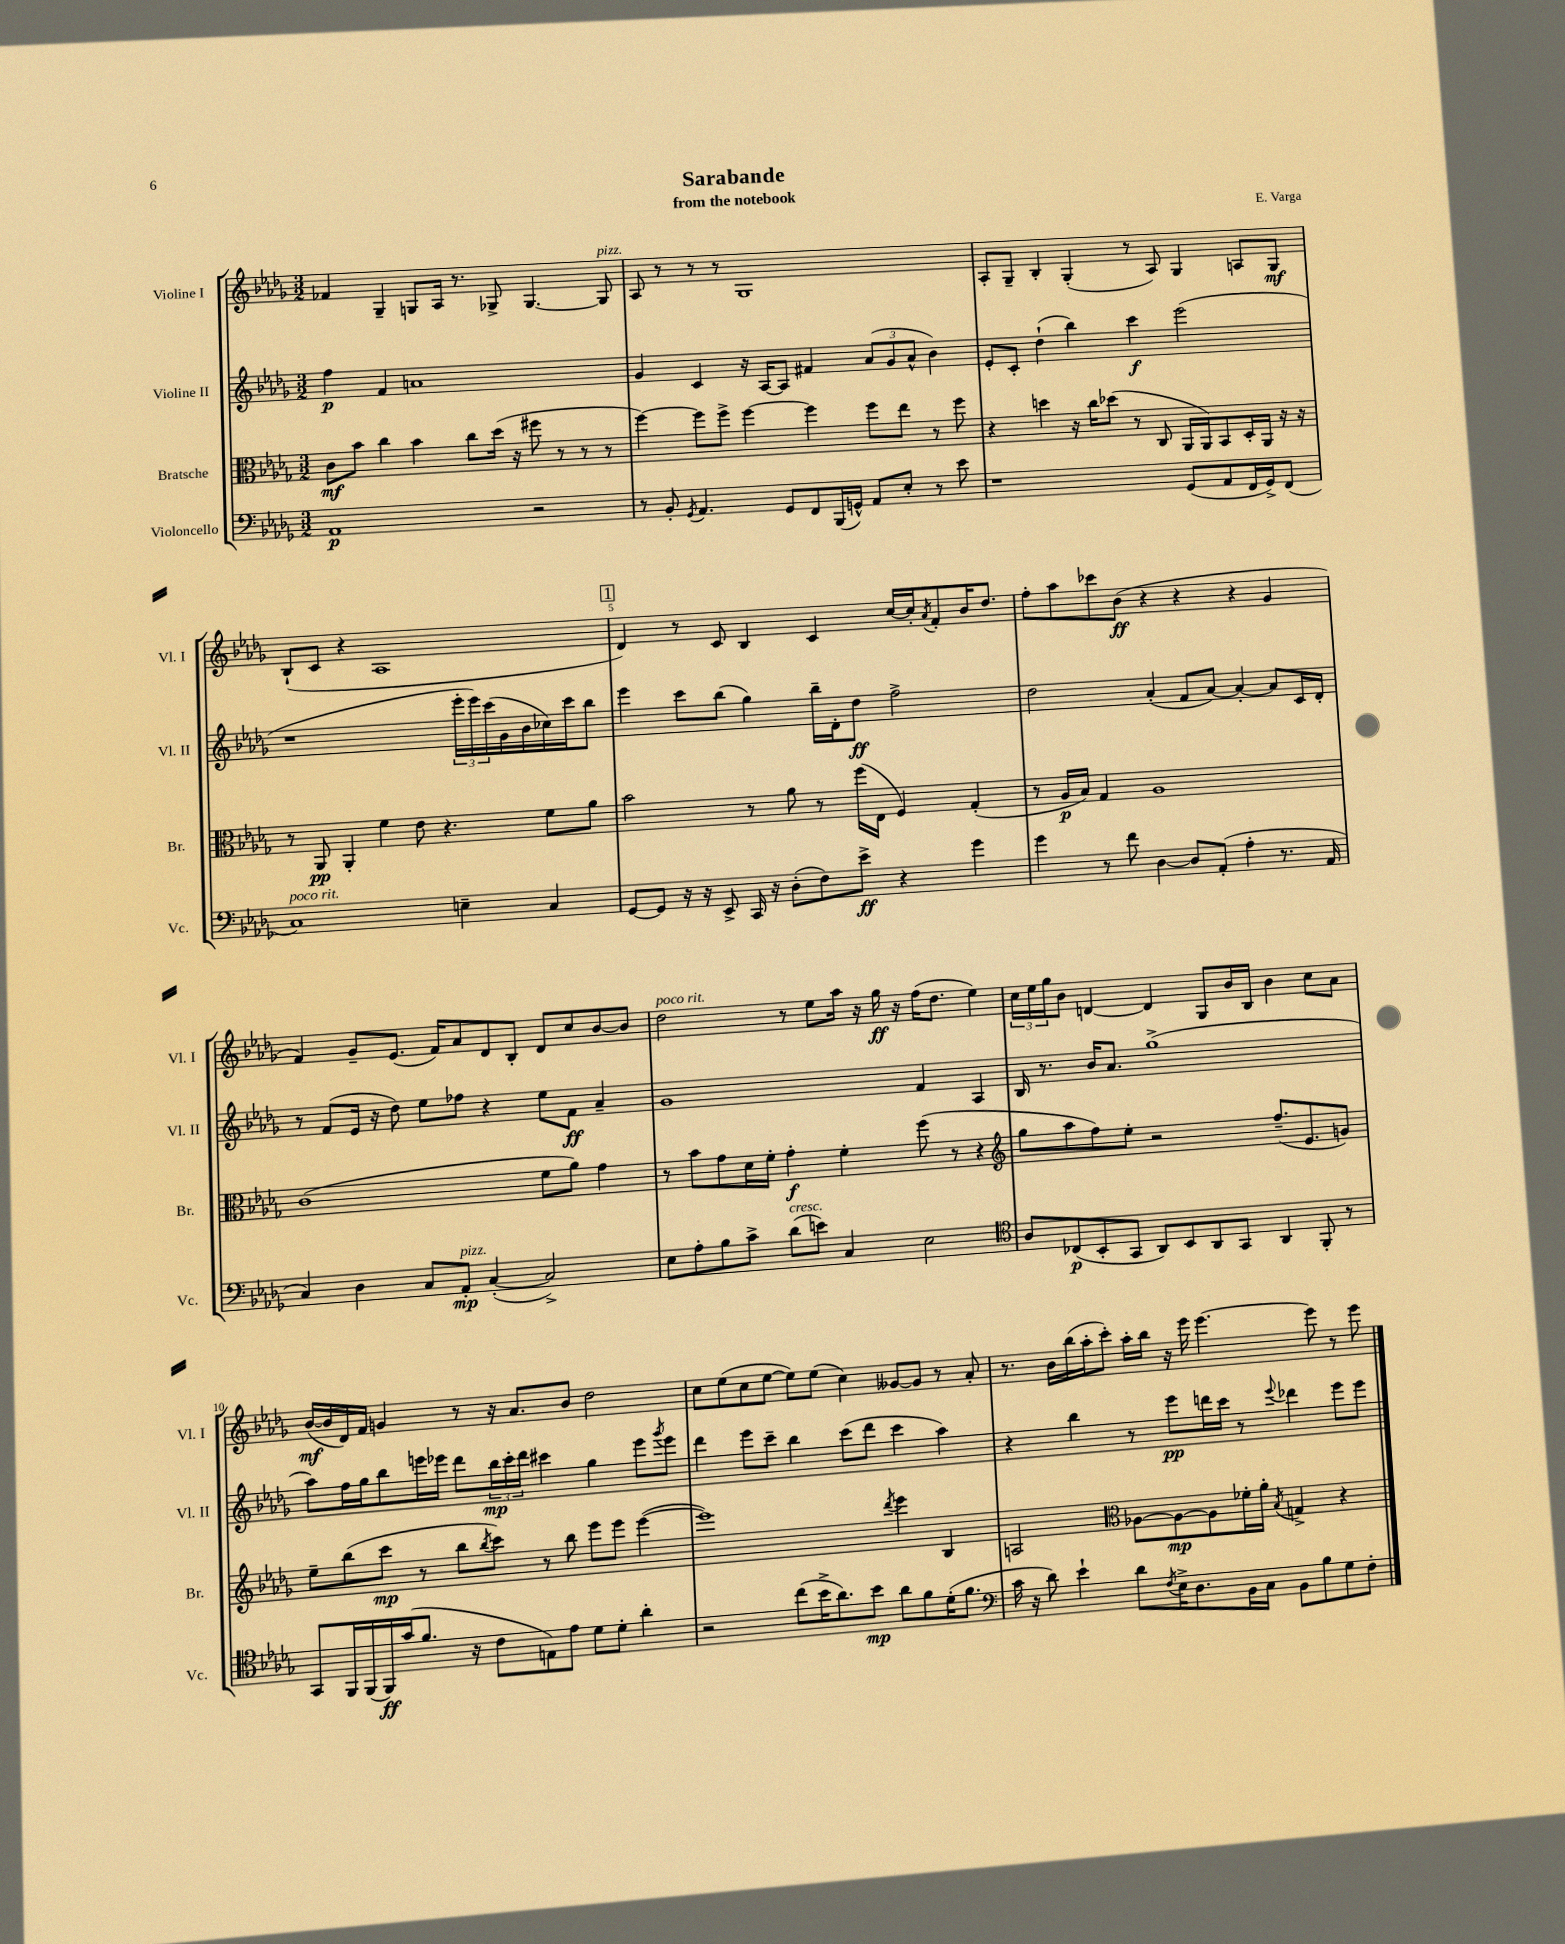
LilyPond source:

\header { title = "Sarabande" composer = "E. Varga" subtitle = "from the notebook" }
<<
\new StaffGroup <<
\new Staff = "s0" \with { instrumentName = "Violine I" shortInstrumentName = "Vl. I" } {
    \clef treble \key des \major \numericTimeSignature \time 3/2
    fes'4 ges4-- g8 aes16 r8. ges8-> ges4.~ ges8^\markup { \italic "pizz." } |
    aes8 r8 r8 r8 ges1 |
    aes8-. ges8-- bes4-. ges4-.( r8 aes8) ges4 a8 ges8\mf |
    bes8-!( c'8 r4 aes1 |
    \mark \markup { \box "1" } des'4) r8 c'8 bes4 c'4 c''16~ c''16-. \acciaccatura { aes'8 } f'8-. bes'16 des''8. |
    f''8-. aes''8 ces'''8 bes'8\ff( r4 r4 r4 ges'4 |
    f'4) ges'8-- ees'8.( f'16) aes'8 des'8 bes8-. des'8 c''8 bes'8~ bes'8 |
    des''2^\markup { \italic "poco rit." } r8 ees''8 aes''16 r16 ges''16\ff r16 f''16( des''8. ees''4) |
    \tuplet 3/2 { c''16 ees''16 ges''16 } bes'8 d'4~ d'4 ges8 bes'16 bes16 bes'4 c''8 aes'8 |
    bes'16~\mf( bes'16 des'16) f'16 g'4 r8 r16 aes'8. bes'8 des''2 |
    c''8 ees''8( c''8 ees''8~ ees''8) ees''8( c''4) geses'8~ geses'8 r8 aes'8-. |
    r8. bes'16 bes''16( aes''16-. c'''8-.) aes''16-. bes''16 r16 ees'''16 ees'''4.~ ees'''8 r8 ees'''8 \bar "|." |
}
\new Staff = "s1" \with { instrumentName = "Violine II" shortInstrumentName = "Vl. II" } {
    \clef treble \key des \major \numericTimeSignature \time 3/2
    f''4\p f'4 a'1 |
    ges'4 c'4 r16 aes16~ aes8 fis'4 \tuplet 3/2 { aes'8( ges'8 aes'8-^ } bes'4) |
    ees'8-. c'8-. des''4-!( bes''4) c'''4\f ees'''2( |
    r1 \tuplet 3/2 { ees'''16-. ees'''16) c'''16( } ges'16 bes'16 ces''16) c'''16 bes''8 |
    \mark \markup { \box "1" } ees'''4 c'''8 bes''8( ges''4) bes''16-- des'16-. des''8\ff f''2-> |
    des''2 aes'4-.( f'8 aes'8~) aes'4~-. aes'8 c'16 des'16-. |
    r8 f'8( ees'16 r16 des''8) ees''8 fes''8 r4 ees''8 f'8\ff aes'4-- |
    ges'1 f'4 aes4 |
    bes16 r8. bes'16 aes'8. ges''1->( |
    aes''8) f''16 ges''16 bes''8 e'''16 ees'''16 des'''8 \tuplet 3/2 { bes''16\mp c'''16-. des'''16 } cis'''4 ges''4 ees'''8 \acciaccatura { ges'''8 } ees'''8 |
    des'''4 ees'''8 c'''8-- bes''4 c'''8( des'''8 c'''4 aes''4) |
    r4 bes''4 r8 ees'''8\pp d'''16 c'''16 r8 \appoggiatura { ees'''8 } des'''4 ees'''8 ees'''8 \bar "|." |
}
\new Staff = "s2" \with { instrumentName = "Bratsche" shortInstrumentName = "Br." } {
    \clef alto \key des \major \numericTimeSignature \time 3/2
    c'8\mf bes'8 c''4 bes'4 c''8 des''16( r16 fis''8 r8 r8 r8 |
    f''4~) f''8 f''8-> f''4~ f''4 f''8 ees''8 r8 f''8 |
    r4 d''4 r16 c''16 des''8( r8 c8 aes,16 aes,16) bes,8 des16-. aes,16 r16 r16 |
    r8 aes,8\pp aes,4-. f'4 ees'8 r4. f'8 aes'8 |
    \mark \markup { \box "1" } bes'2 r8 aes'8 r8 f''16( ees16 f4) ges4-.( |
    r8 aes16\p bes16) ges4 aes1 |
    c'1( f'8 aes'8) ges'4 |
    r8 bes'8 ges'8 des'16 f'16-. ges'4-.\f f'4-. f''8( r8 r4 |
    \clef treble ges''8 aes''8 f''8) ees''8-. r2 f''8.--( ees'8. g'8) |
    ees''8-- bes''8( c'''8\mp r8 bes''8 \acciaccatura { bes''8 } c'''8) r8 bes''8 ees'''8 ees'''8 ees'''4~( |
    ees'''1) \acciaccatura { des'''8 } ees'''4 bes4 |
    a2 \clef alto aes8~ aes8~\mp aes8 fes'16-. aes'16-. \acciaccatura { bes8 } g4-> r4 \bar "|." |
}
\new Staff = "s3" \with { instrumentName = "Violoncello" shortInstrumentName = "Vc." } {
    \clef bass \key des \major \numericTimeSignature \time 3/2
    aes,1\p r2 |
    r8 bes,8-. \acciaccatura { ges,8 } aes,4. ges,8 f,8 bes,,16( g,16-^) aes,8 ees8-. r8 ees'8 |
    r1 ges,8( aes,8 f,16 ges,16->) f,8( |
    c1^\markup { \italic "poco rit." }) e4-- c4 |
    \mark \markup { \box "1" } ges,8~ ges,8 r16 r16 ees,8-> c,16 r16 des8-.( f8) ees'8->\ff r4 ges'4 |
    ges'4 r8 f'8 des4~ des8 aes,8-.( aes4-. r8. aes,16 |
    c4) des4 c8 aes,8-.\mp^\markup { \italic "pizz." } c4~-.( c2->) |
    ees8 aes8-. bes8 c'8-> des'8^\markup { \italic "cresc." }( e'8) c4 ees2 |
    \clef tenor aes8 ces8\p( bes,8-. ges,8 aes,8) bes,8 aes,8 ges,8 aes,4 f,8-. r8 |
    ges,8 f,16 f,16( f,16\ff) ges'16( f'8. r16 c'8 e8) ees'8 des'8 des'8-. aes'4-. |
    r2 c''8( bes'16-> aes'8.) bes'8\mp aes'8 f'8 des'16-.( f'8. |
    \clef bass c'16 r16 des'8) ees'4-! des'8 \acciaccatura { f8 } ees16-> des8. bes,16 c16 bes,8 bes8 ges8 f8-. \bar "|." |
}
>>
>>
\layout { \context { \Score \override BarNumber.break-visibility = ##(#f #t #t) barNumberVisibility = #(every-nth-bar-number-visible 5) } }
